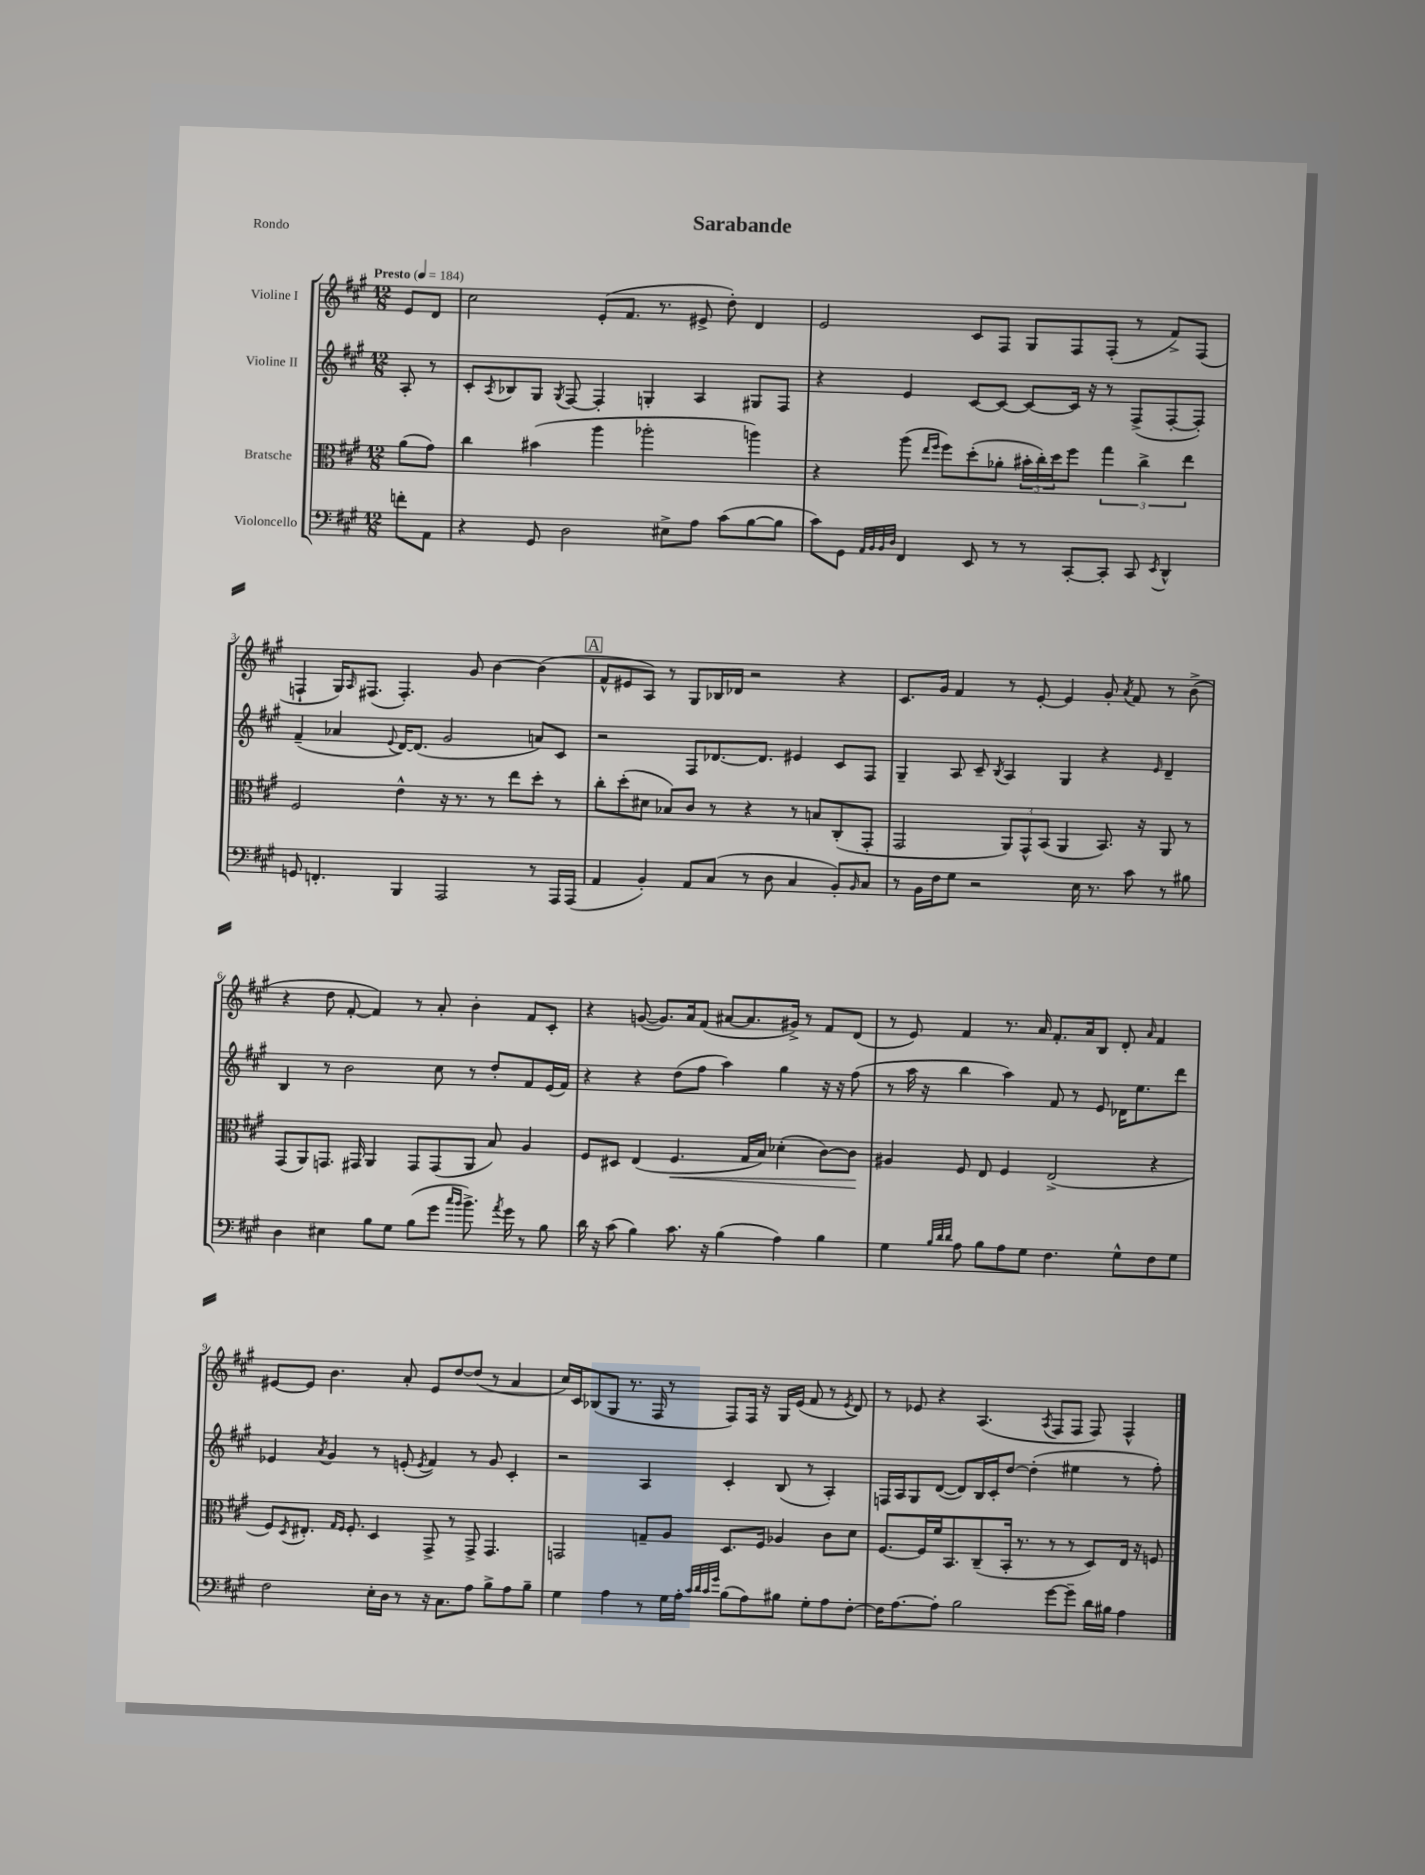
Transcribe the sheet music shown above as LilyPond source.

\header { title = "Sarabande" piece = "Rondo" }
<<
\new StaffGroup <<
\new Staff = "s0" \with { instrumentName = "Violine I" } {
    \clef treble \key a \major \numericTimeSignature \time 12/8 \partial 4 \tempo "Presto" 4 = 184
    e'8 d'8 |
    cis''2 e'8-.( fis'8. r8. eis'8-> d''8-.) d'4 |
    e'2 cis'8 fis8 gis8 fis8 fis8-.( r8 fis'8->) fis8( |
    f4-! gis16) \grace { a16 } fis8.( fis4.-.) gis'8 b'4~ b'4( |
    \mark \markup { \box "A" } fis'8-^ eis'8 a8) r8 gis8 bes16 des'16 r2 r4 |
    cis'8. gis'16 fis'4 r8 e'8~-. e'4 gis'8-. \acciaccatura { a'8 } fis'8 r8 b'8->( |
    r4 d''8 fis'8~-. fis'4) r8 a'8-. b'4-. fis'8 cis'8-. |
    r4 g'8~( g'8.) a'16 fis'8( ais'8~ ais'8. gis'16->) r8 fis'8 d'8( |
    r8 e'8) fis'4 r8. a'16 fis'8.-. a'16 b8 d'8-. \grace { a'16 } fis'4 |
    eis'8~ eis'8 b'4. a'8-. eis'8 d''8~ d''8( r8 a'4 |
    cis''16) cis'16 bes8( gis8 r8. fis16 r8 fis8) fis16 r16 gis16 e'16( fis'8 r8 \acciaccatura { e'8 } d'8) |
    r8 ees'8 r4 a4.( \acciaccatura { a8 } fis8 fis8 fis8) fis4-^ \bar "|." |
}
\new Staff = "s1" \with { instrumentName = "Violine II" } {
    \clef treble \key a \major \numericTimeSignature \time 12/8 \partial 4
    a8-. r8 |
    cis'8-. \acciaccatura { a8 } bes8 gis8 \acciaccatura { gis8 } fis8~ fis4-. g4-. a4 gis8 fis8 |
    r4 e'4 cis'8~ cis'8~ cis'8~ cis'16 r16 r8 fis8->( fis8~-. fis8-.) |
    fis'4--( aes'4 \appoggiatura { e'8 } d'16~) d'8.( gis'2 a'8) cis'8 |
    \mark \markup { \box "A" } r2 fis8 des'8.~ des'8. eis'4 cis'8 fis8 |
    gis4-- a8 cis'8-- \acciaccatura { b8 } a4 gis4 r4 \grace { e'16 } d'4-- |
    b4 r8 b'2 cis''8 r8 d''8-. fis'8 e'16( fis'16) |
    r4 r4 d''8( fis''8 a''4) gis''4 r16 r16 fis''8( |
    r8 a''16 r16 b''4 a''4) fis'8 r8 e'8 des'16 e''8. d'''8 |
    ees'4 \acciaccatura { a'8 } gis'4 r8 e'8-.( \acciaccatura { e'8 } fis'4) r8 gis'8 cis'4-. |
    r2 a4 cis'4-. b8( r8 a4-.) |
    f16 a16 gis8 d'8~( d'8) b16 cis'16-. d''8~ d''4-.( eis''4 r8 fis''8-.) \bar "|." |
}
\new Staff = "s2" \with { instrumentName = "Bratsche" } {
    \clef alto \key a \major \numericTimeSignature \time 12/8 \partial 4
    a'8( gis'8) |
    cis''4 bis'4( a''4 aes''2-. a''4) |
    r4 a''8( \grace { e''16 fis''16 } fis''8) d''8-.( aes'8-. \tuplet 3/2 { bis'16-. cis''16-.) d''16 } fis''8 \tuplet 3/2 { gis''4 cis''4-> e''4 } |
    fis2 e'4-^ r16 r8. r8 e''8 d''8-. r8 |
    \mark \markup { \box "A" } cis''8-. d''8-.( dis'8 bes8) cis'8 r8 r4 r8 b8 cis8-.( gis,8-. |
    gis,2 \tuplet 3/2 { a,8) gis,8-^ b,8( } a,4 b,8.) r16 a,8 r8 |
    gis,8( a,8) g,8. gis,16 a,4 gis,8 gis,8( a,8 b8) a4 |
    fis8 dis8 e4( fis4.\< gis16 b16) des'4-.( cis'8~) cis'8\! |
    ais4 fis8 e8 fis4 e2->( r4 |
    fis8) \acciaccatura { d8 } eis8.-. \grace { gis16 fis16 } fis8.-. d4 gis,8-> r8 gis,8-> gis,4. |
    g,2 g8-- a8 d8. fis16 aes4 cis'8 d'8 |
    fis8.~ fis16 fis'16 b,8. cis8--( b,16-. r8. r8 r8 d8) e16 r16 f8 \bar "|." |
}
\new Staff = "s3" \with { instrumentName = "Violoncello" } {
    \clef bass \key a \major \numericTimeSignature \time 12/8 \partial 4
    f'8-. a,8 |
    r4 gis,8 d2 eis8-> a8 cis'8( b8~ b8 |
    cis'8) gis,8 \grace { a,32 b,32 b,32 d32 } fis,4 e,8 r8 r8 cis,8~-. cis,8-. cis,8 \acciaccatura { e,8 } d,4-^ |
    g,8 f,4.-. b,,4 a,,2 r8 a,,16 a,,16( |
    \mark \markup { \box "A" } a,4 b,4-.) a,8 cis8( r8 d8 cis4 b,8-.) \grace { b,16 } cis8 |
    r8 b,16 fis16 gis8 r2 e16 r8. cis'8 r8 bis8 |
    d4 eis4 b8 gis8 b8( gis'8 \grace { cis''16 b'16 } b'8.->) \acciaccatura { a'8 } gis'16 r8 b8 |
    d'16 r16 cis'8( b4) cis'8. r16 b4( a4) b4 |
    gis4 \grace { b32 d'32 d'32 } a8 b8 a8 gis8 fis4. gis8-^ fis8 gis8 |
    fis2 e16-. d16 r8 r16 cis8. a8 b8-> a8 b8-- |
    gis4 a4 r8 gis16 a16-. \grace { cis'32 d'32 cis'32 gis'32 } b8( a8) bis8 gis8-. a8 fis8~-. |
    fis16 a8.~ a8-. b2 gis'8~ gis'8-- d'16 bis16 a4 \bar "|." |
}
>>
>>
